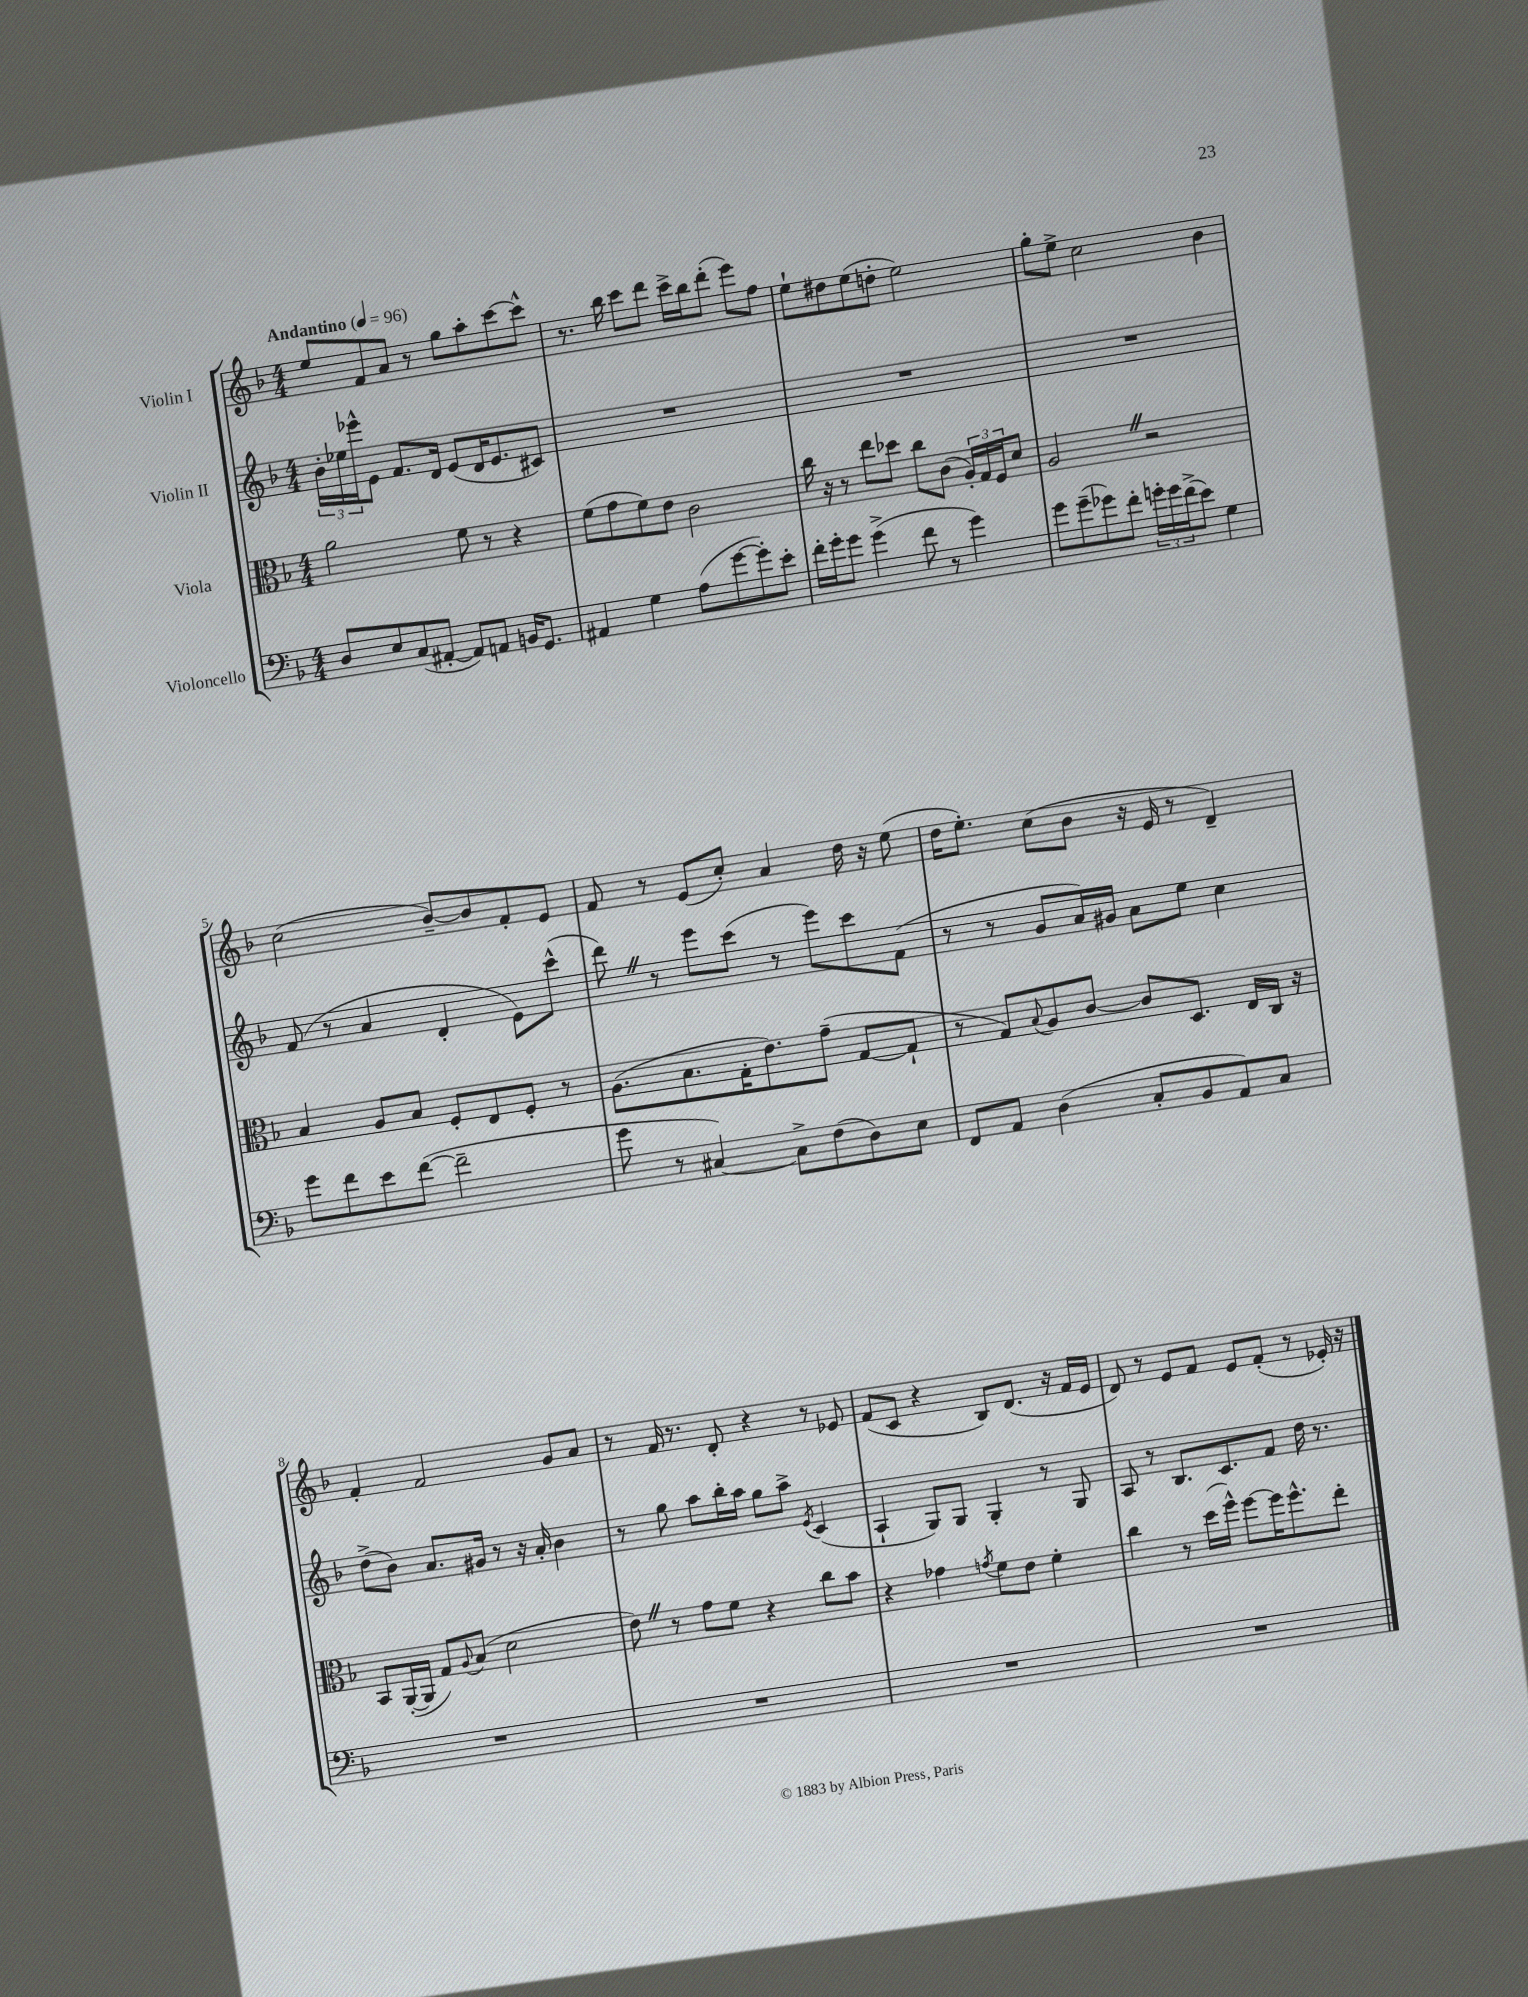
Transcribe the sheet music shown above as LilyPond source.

<<
\new StaffGroup <<
\new Staff = "s0" \with { instrumentName = "Violin I" } {
    \clef treble \key f \major \numericTimeSignature \time 4/4 \tempo "Andantino" 4 = 96
    e''8 f'8 a'8 r8 g''8 a''8-. c'''8~ c'''8-^ |
    r8. bes''16 c'''8 d'''8 c'''16-> bes''16 d'''8-.( e'''8) f''8 |
    e''8-! dis''8 e''8( d''8-. e''2) |
    g''8-. e''8-> c''2 bes'4 |
    c''2( bes'8~--) bes'8 f'8-. e'8 |
    f'8 r8 e'8( c''8-.) a'4 d''16 r16 e''8( |
    d''16 e''8.-.) c''8( bes'8 r16 e'16 r8 d'4--) |
    f'4-. f'2 g'8 a'8 |
    r8 f'16 r8. d'8-. r4 r8 ees'8 |
    f'8( c'8 r4 bes8) d'8.( r16 f'16 e'16 |
    d'8) r8 e'8 f'8 e'8 f'8-.( r8 ees'16-.) r16 \bar "|." |
}
\new Staff = "s1" \with { instrumentName = "Violin II" } {
    \clef treble \key f \major \numericTimeSignature \time 4/4
    \tuplet 3/2 { bes'16-. ees''16 ees'''16-^ } e'8 f'8. d'16 e'8( d'16 e'8. cis'8) |
    R1 |
    R1 |
    R1 |
    f'8( r8 a'4 d'4-. e'8) c'''8-^( |
    d'''8) \once \override BreathingSign.text = \markup { \musicglyph "scripts.caesura.straight" } \breathe r8 e'''8 c'''8( r8 e'''8) c'''8 f'8( |
    r8 r8 g'8 a'16) gis'16 a'8 e''8 c''4 |
    d''8->( bes'8) a'8. gis'16 r8 r16 a'16-. bes'4 |
    r8 g''8 a''8 bes''16-. a''16 g''8 a''8-> \acciaccatura { e'8 } c'4( |
    a4-! g8) g8 g4-. r8 g8 |
    a8 r8 bes8. c'8. f'8 d''16 r8. \bar "|." |
}
\new Staff = "s2" \with { instrumentName = "Viola" } {
    \clef alto \key f \major \numericTimeSignature \time 4/4
    a'2 f'8 r8 r4 |
    f'8( g'8 f'8) e'8 c'2 |
    c''16 r16 r8 e''8 des''8 c''8 c'8( \tuplet 3/2 { a16-.) g16 f16 } d'8 |
    a2 \once \override BreathingSign.text = \markup { \musicglyph "scripts.caesura.straight" } \breathe r2 |
    bes4 a8 bes8 f8-. e8 f8-. r8 |
    a8.( bes8. g16-. e'8.) g'8--( g8~ g8-! |
    r8 g8) \appoggiatura { bes8 } a8 c'8~ c'8 d8. e16 c16 r16 |
    bes,8 a,16~-.( a,16 g8) \appoggiatura { a8 } bes8( d'2 |
    e'8) \once \override BreathingSign.text = \markup { \musicglyph "scripts.caesura.straight" } \breathe r8 g'8 f'8 r4 c''8 bes'8 |
    r4 ges'4 \acciaccatura { g'8 } f'8 e'8 f'4-. |
    c''4 r8 d''16( f''16-^) f''8~ f''16 f''8.-^ e''8-. \bar "|." |
}
\new Staff = "s3" \with { instrumentName = "Violoncello" } {
    \clef bass \key f \major \numericTimeSignature \time 4/4
    d8 e8 c8( ais,8~-. ais,8) a,8 b,16 g,8. |
    ais,4 g4 a8( g'8~ g'8-.) e'8-. |
    f'16-. g'16-. g'8 g'4->( f'8 r8 g'4) |
    g'8 g'8--( ges'8) f'8-. \tuplet 3/2 { g'16-. g'16 f'16->( } e'8) g4 |
    g'8 f'8 e'8 f'8~( f'2-- |
    g'8 r8 cis4~) cis8-> f8( d8) e8 |
    f,8 a,8 d4( c8-. bes,8 a,8) c8 |
    R1 |
    R1 |
    R1 |
    R1 \bar "|." |
}
>>
>>
